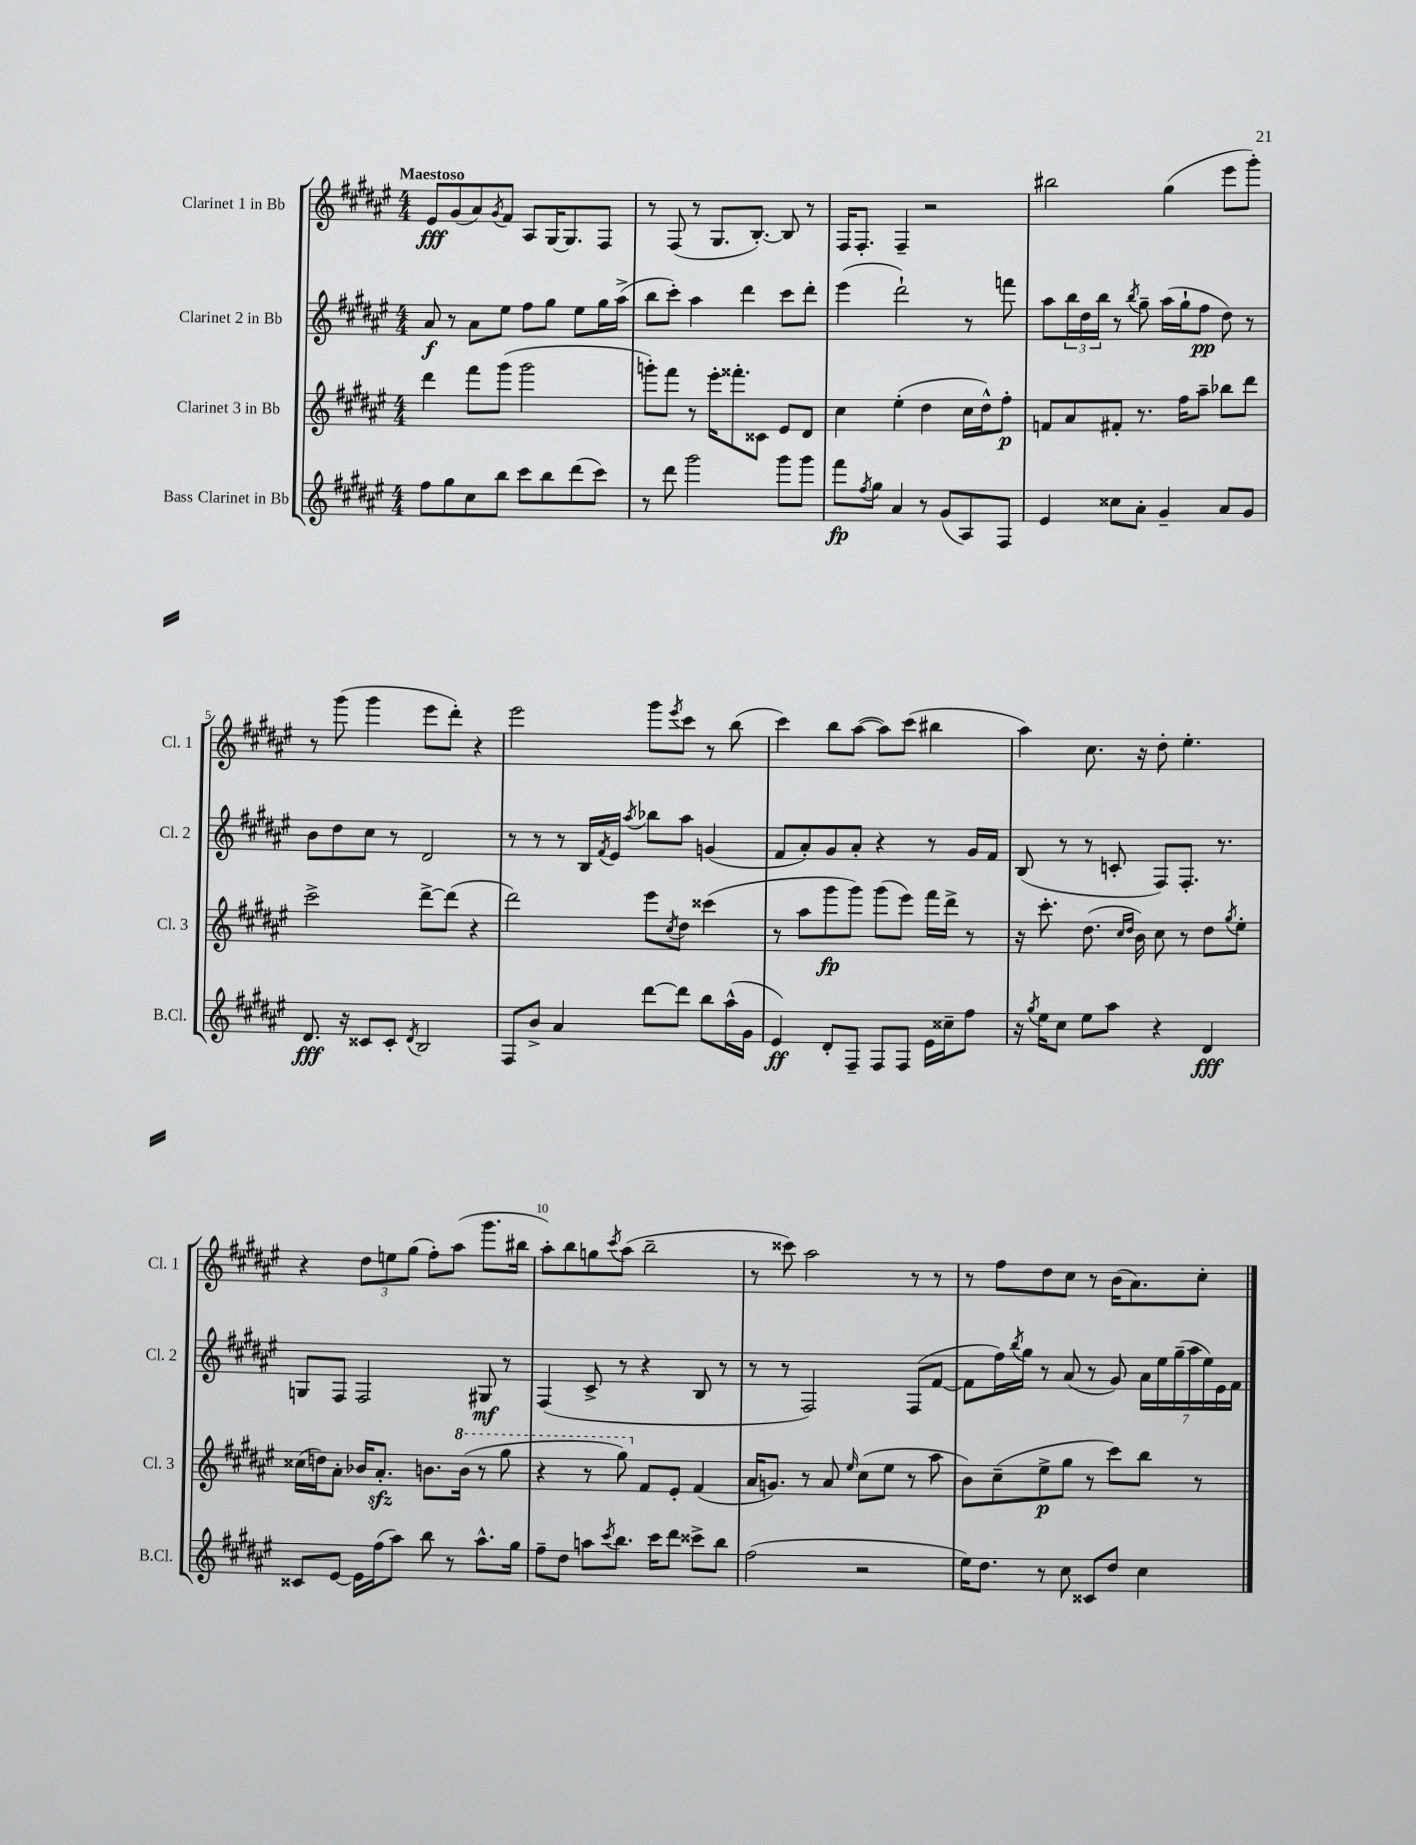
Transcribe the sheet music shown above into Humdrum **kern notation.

**kern	**dynam	**kern	**dynam	**kern	**dynam	**kern	**dynam
*part4	*part4	*part3	*part3	*part2	*part2	*part1	*part1
*staff4	*staff4	*staff3	*staff3	*staff2	*staff2	*staff1	*staff1
*I"Bass Clarinet in Bb	*	*I"Clarinet 3 in Bb	*	*I"Clarinet 2 in Bb	*	*I"Clarinet 1 in Bb	*
*I'B.Cl.	*	*I'Cl. 3	*	*I'Cl. 2	*	*I'Cl. 1	*
*clefG2	*	*clefG2	*	*clefG2	*	*clefG2	*
*k[f#c#g#d#a#e#]	*	*k[f#c#g#d#a#e#]	*	*k[f#c#g#d#a#e#]	*	*k[f#c#g#d#a#e#]	*
*M4/4	*	*M4/4	*	*M4/4	*	*M4/4	*
=1	=1	=1	=1	=1	=1	=1	=1
!	!	!	!	!	!	!LO:TX:a:B:t=Maestoso	!
8ff#\L	.	4ddd#\	.	8a#/	f	8e#/L	fff
8gg#\	.	.	.	8r	.	(8g#/	.
8cc#\	.	8fff#\L	.	8a#\L	.	8a#/)	.
.	.	.	.	.	.	8qg#/	.
8bb\J	.	(8ggg#\J	.	8ee#\J	.	8f#/J	.
8ccc#\L	.	2ggg#\	.	8ff#\L	.	8A#/L	.
8bb\	.	.	.	8gg#\J	.	[16G#/K	.
.	.	.	.	.	.	8.G#/]	.
(8ddd#\	.	.	.	8ee#\L	.	.	.
8ccc#\J)	.	.	.	16gg#\L	.	8F#/J	.
.	.	.	.	(16aa#^\JJ	.	.	.
=2	=2	=2	=2	=2	=2	=2	=2
8r	.	8gggn'\L)	.	8bb\L	.	8r	.
8ddd#\	.	8fff#\J	.	8ccc#'\J)	.	(8F#/	.
2ggg#\	.	8r	.	4aa#\	.	8r	.
.	.	16eee#'\KL	.	.	.	8.G#/L	.
.	.	8.fff##X'\	.	.	.	.	.
.	.	.	.	4ddd#\	.	.	.
.	.	.	.	.	.	[8.B'/J)	.
.	.	8c##X\J	.	.	.	.	.
8ggg#\L	.	8e#/L	.	8ccc#\L	.	8B/]	.
8ggg#\J	.	8d#/J	.	8ddd#'\J	.	8r	.
=3	=3	=3	=3	=3	=3	=3	=3
8fff#\L	fp	4cc#\	.	(4eee#\	.	16F#/KL	.
.	.	.	.	.	.	8.F#'/J	.
8qff#/	.	.	.	.	.	.	.
8gg#\J	.	.	.	.	.	.	.
4a#/	.	(4ee#'\	.	2ddd#`\)	.	4F#~/	.
8r	.	4dd#\	.	.	.	2r	.
(8g#/L	.	.	.	.	.	.	.
8A#/)	.	16cc#\LL	.	8r	.	.	.
.	.	16dd#^^\J)	.	.	.	.	.
8F#/J	.	8ff#'\J	p	8fffn\	.	.	.
=4	=4	=4	=4	=4	=4	=4	=4
4e#/	.	8fn/L	.	8aa#\L	.	2bb#X\	.
.	.	8a#/	.	24bb\L	.	.	.
.	.	.	.	24dd#\	.	.	.
.	.	.	.	24bb\JJ	.	.	.
8cc##X\L	.	8f#X'/J	.	8r	.	.	.
.	.	.	.	8qbb/	.	.	.
8a#'\J	.	8.r	.	8gg#~\	.	.	.
4g#~/	.	.	.	(16aa#\LL	.	(4gg#\	.
.	.	16ff#\KL	.	16gg#`\J	.	.	.
.	.	8aa#~\J	.	8ff#\J	pp	.	.
8a#/L	.	8bb-X\L	.	8dd#\)	.	8eee#\L	.
8g#/J	.	8ddd#\J	.	8r	.	8ggg#'\J)	.
!!LO:LB:g=z
=5	=5	=5	=5	=5	=5	=5	=5
8.d#/	fff	2ccc#^\	.	8b\L	.	8r	.
.	.	.	.	8dd#\	.	(8ggg#\	.
16r	.	.	.	.	.	.	.
8c##X/L	.	.	.	8cc#\J	.	4ggg#\	.
8c##'/J	.	.	.	8r	.	.	.
8qd#/	.	.	.	.	.	.	.
2B/	.	[8ddd#^\L	.	2d#/	.	8eee#\L	.
.	.	(8ddd#\J]	.	.	.	8ddd#'\J)	.
.	.	4r	.	.	.	4r	.
=6	=6	=6	=6	=6	=6	=6	=6
8F#/L	.	2ddd#\)	.	8r	.	2eee#\	.
8b^/J	.	.	.	8r	.	.	.
4a#/	.	.	.	8r	.	.	.
.	.	.	.	16B/LL	.	.	.
.	.	.	.	8qf#/	.	.	.
.	.	.	.	16e#/JJ	.	.	.
.	.	.	.	8qaa#/	.	.	.
[8ddd#\L	.	8eee#\L	.	8bb-X\L	.	8ggg#\L	.
.	.	8qcc#/	.	.	.	8qeee#/	.
8ddd#\J]	.	8dd#\J	.	8aa#\J	.	8ccc#\J	.
8bb\L	.	(4ccc##X\	.	(4gn/	.	8r	.
(16aa#^^\L	.	.	.	.	.	(8bb\	.
16g#\JJ	.	.	.	.	.	.	.
=7	=7	=7	=7	=7	=7	=7	=7
4e#/)	ff	8r	.	8f#/L	.	4ccc#\)	.
.	.	8aa#\L	.	8a#'/)	.	.	.
8d#'/L	.	8ggg#\	fp	8g#/	.	8bb\L	.
8F#~/J	.	8ggg#\J)	.	8a#'/J	.	([8aa#\J	.
8F#/L	.	(8ggg#\L	.	4r	.	8aa#\L])	.
8F#/J	.	8eee#\J)	.	.	.	(8ccc#\J	.
16e#\LL	.	16fff#\LL	.	8r	.	4bb#X\	.
16cc##X~\J	.	16ddd#^\JJ	.	.	.	.	.
8ff#\J	.	8r	.	16g#/LL	.	.	.
.	.	.	.	16f#/JJ	.	.	.
=8	=8	=8	=8	=8	=8	=8	=8
16r	.	16r	.	(8B/	.	4aa#\)	.
8qgg#/	.	.	.	.	.	.	.
16ee#\KL	.	8.ccc#'\	.	.	.	.	.
8cc#\J	.	.	.	8r	.	.	.
8ee#\L	.	(8.dd#\	.	8r	.	8.cc#\	.
8aa#\J	.	.	.	8cn'/	.	.	.
.	.	16qqcc#/LL	.	.	.	.	.
.	.	16qqdd#/JJ	.	.	.	.	.
.	.	16b\)	.	.	.	16r	.
4r	.	8cc#\	.	8F#/L)	.	8dd#'\	.
.	.	8r	.	8.F#'/J	.	4.ee#'\	.
4d#/	fff	8dd#\L	.	.	.	.	.
.	.	.	.	8.r	.	.	.
.	.	8qgg#/	.	.	.	.	.
.	.	8ee#'\J	.	.	.	.	.
!!LO:LB:g=z
=9	=9	=9	=9	=9	=9	=9	=9
8c##X/L	.	(16cc##X\LL	.	8Gn/L	.	4r	.
.	.	16ddn\J)	.	.	.	.	.
[8e#/J	.	8a#'\J	.	8F#/J	.	.	.
16e#\LL]	.	16b-X/KL	.	2F#/	.	12dd#\L	.
(16ff#\J	.	8.a#zz'/J	.	.	.	.	.
.	.	.	.	.	.	12een\	.
8aa#\J)	.	.	.	.	.	.	.
.	.	.	.	.	.	(12gg#\J	.
8bb\	.	8.bn\L	.	.	.	8ff#'\L)	.
8r	.	.	.	.	.	(8aa#\J	.
*	*	*8va	*	*	*	*	*
.	.	(16bb\Jk	.	.	.	.	.
8.aa#^^\L	.	8r	.	8G#X/	mf	8.ggg#\L	.
.	.	8ggg#\	.	8r	.	.	.
16gg#\Jk	.	.	.	.	.	16bb#X\Jk	.
=10	=10	=10	=10	=10	=10	=10	=10
8ff#~\L	.	4r	.	(4F#/	.	8aa#'\L)	.
8dd#\J	.	.	.	.	.	8bb\	.
8aan\L	.	8r	.	8c#^/	.	8ggn\	.
8qccc#/	.	.	.	.	.	8qccc#/	.
8.bb\J	.	8ggg#\)	.	8r	.	(8aa#\J	.
*	*	*X8va	*	*	*	*	*
.	.	8f#/L	.	4r	.	2bb~\	.
16ccc#\KL	.	.	.	.	.	.	.
8ddd#\J	.	8e#'/J	.	.	.	.	.
8ccc##X^\L	.	(4f#/	.	8B/	.	.	.
8bb\J	.	.	.	8r	.	.	.
=11	=11	=11	=11	=11	=11	=11	=11
(2ff#\	.	16a#/KL	.	8r	.	8r	.
.	.	8.gn/J)	.	.	.	.	.
.	.	.	.	8r	.	8ccc##X\)	.
.	.	8r	.	2F#/)	.	2aa#\	.
.	.	8a#/	.	.	.	.	.
.	.	16qqee#/	.	.	.	.	.
2r	.	(8cc#\L	.	.	.	.	.
.	.	8ee#\J	.	.	.	.	.
.	.	8r	.	(8F#/L	.	8r	.
.	.	8aa#\	.	[8f#/J	.	8r	.
=12	=12	=12	=12	=12	=12	=12	=12
16ee#\KL)	.	8b\L)	.	8f#\L]	.	8r	.
8.dd#\J	.	.	.	.	.	.	.
.	.	(8cc#~\	.	16ff#\L)	.	8ff#\L	.
.	.	.	.	8qbb/	.	.	.
.	.	.	.	16gg#\JJ	.	.	.
8r	.	8ee#^\	p	8r	.	8dd#\	.
8cc#\	.	8gg#\J	.	(8a#/	.	8cc#\J	.
8c##X/L	.	8r	.	8r	.	8r	.
8dd#/J	.	8ccc#\L)	.	8g#/)	.	(16b\KL	.
.	.	.	.	.	.	8.a#\)	.
4cc#\	.	8bb\J	.	28a#\LL	.	.	.
.	.	.	.	28ee#\	.	.	.
.	.	.	.	(28gg#~\	.	.	.
.	.	.	.	28aa#\	.	.	.
.	.	8r	.	.	.	8cc#'\J	.
.	.	.	.	28ee#\)	.	.	.
.	.	.	.	28e#\	.	.	.
.	.	.	.	28f#\JJ	.	.	.
==	==	==	==	==	==	==	==
*-	*-	*-	*-	*-	*-	*-	*-
